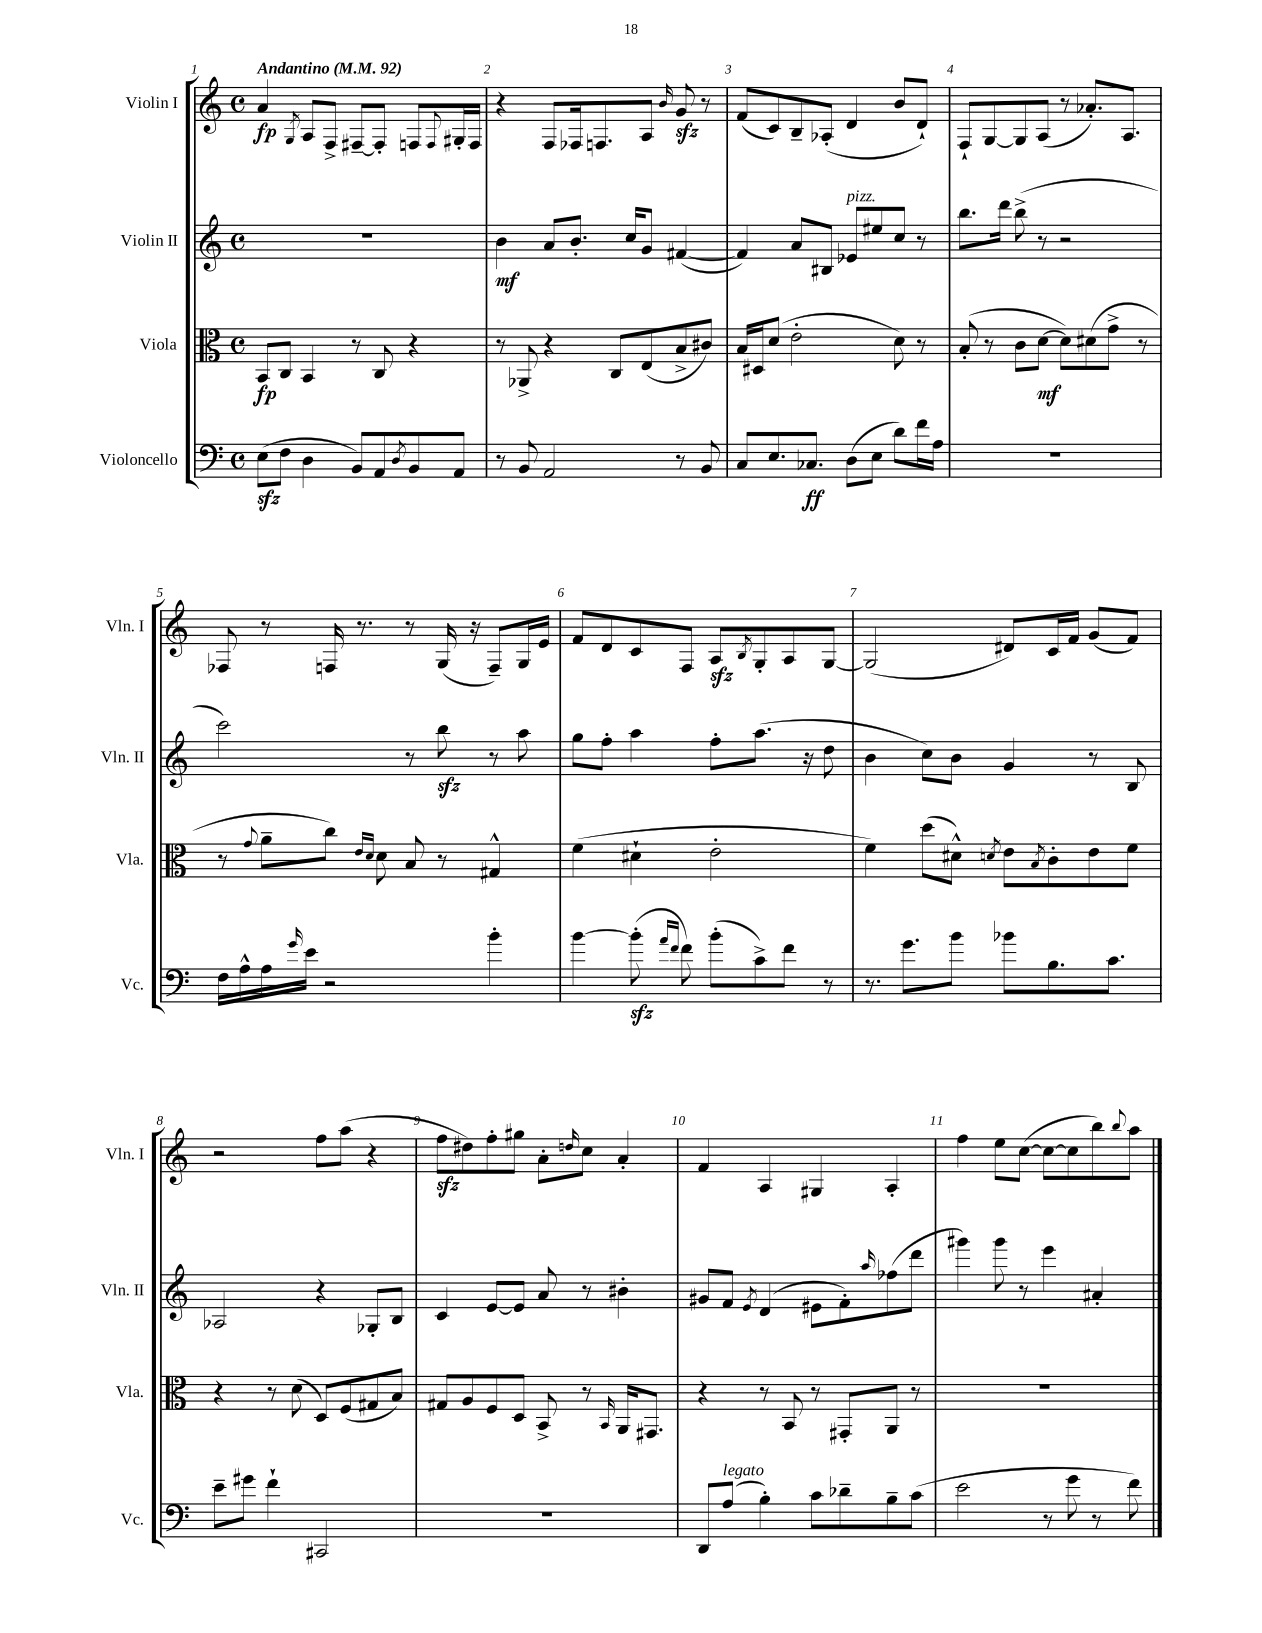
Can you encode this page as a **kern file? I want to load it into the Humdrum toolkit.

**kern	**kern	**kern	**kern
*staff4	*staff3	*staff2	*staff1
*clefF4	*clefC3	*clefG2	*clefG2
*k[]	*k[]	*k[]	*k[]
*M4/4	*M4/4	*M4/4	*M4/4
*met(c)	*met(c)	*met(c)	*met(c)
*MM92	*MM92	*MM92	*MM92
(8E\L	8BB/L	1r	4a/
8F\J	8C/J	.	.
.	.	.	8qG/
4D\	4BB/	.	8A/L
.	.	.	8F^/J
8BB/L)	8r	.	[8F#~/L
8AA/	8C/	.	8F#'/]J
8qD/	.	.	.
8BB/	4r	.	8F/L
.	.	.	8qqF/
8AA/J	.	.	16G#'/L
.	.	.	16F/JJ
=	=	=	=
8r	8r	4b\	4r
8BB/	8AA-^/	.	.
2AA/	4r	8a/L	8F/L
.	.	8.b'/J	16F-/k
.	.	.	8.F/
.	8C/L	.	.
.	.	16cc/LK	.
.	(8E/	8g/J	8A/J
.	.	.	16qqb/
8r	8B^/	([4f#/	8g/
8BB/	8c#/J)	.	8r
=	=	=	=
8C/L	16B/LL	4f#/])	(8f/L
.	16D#/J	.	.
8.E/	(8d/J	.	8c/)
.	2e'\	8a/L	8B~/
8.C-/J	.	.	.
.	.	8B#/J	(8A-'/J
(8D\L	.	8e-/L	4d/
8E\J	.	8ee#/	.
8d\L)	8d\)	8cc/J	8b/L
16f\L	8r	8r	8d`/J)
16A\JJ	.	.	.
=	=	=	=
1r	(8B'/	8.bb\L	8F`/L
.	8r	.	[8G/
.	.	16ddd\Jk	.
.	8c\L	(8bb^\	8G/]
.	[8d\J	8r	(8A/J
.	8d\]L)	2r	8r
.	(8d#\	.	8.a-'/L)
.	8g^\J	.	.
.	.	.	8.A/J
.	8r	.	.
=	=	=	=
16F\LL	8r	2ccc\)	8F-/
16A^^\	.	.	.
.	8qqg/	.	.
16A\	8a~\L	.	8r
16qqg/	.	.	.
16e\JJ	.	.	.
2r	8cc\J)	.	16F/
.	.	.	8.r
.	16qqe/LL	.	.
.	16qqd/JJ	.	.
.	8d\	.	.
.	8B/	8r	8r
.	8r	8bb\	(16G/
.	.	.	16r
4b'\	4G#^^/	8r	8F~/L)
.	.	8aa\	16G/L
.	.	.	16e/JJ
=	=	=	=
[4b\	(4f\	8gg\L	8f/L
.	.	8ff'\J	8d/
(8b'\]	4d#`\	4aa\	8c/
16qqa/LL	.	.	.
16qqf/JJ	.	.	.
8f\)	.	.	8F/J
(8b'\L	2e'\	8ff'\L	8A/L
.	.	.	8qB/
8c^\)	.	(8.aa\J	8G'/
8f\J	.	.	8A/
.	.	16r	.
8r	.	8dd\	[8G/J
=	=	=	=
8.r	4f\)	4b\	(2G/]
8.g\L	.	.	.
.	(8dd\L	8cc\L)	.
8b\J	8d#^^\J)	8b\J	.
.	8qd/	.	.
8b-\L	8e\L	4g/	8d#/L)
.	8qB/	.	.
8.B\	8c'\	.	16c/L
.	.	.	16f/JJ
.	8e\	8r	(8g/L
8.c\J	.	.	.
.	8f\J	8B/	8f/J)
=	=	=	=
8e~\L	4r	2A-/	2r
8g#\J	.	.	.
4f`\	8r	.	.
.	(8d\	.	.
2CC#/	8D/L)	4r	8ff\L
.	(8F/	.	(8aa\J
.	8G#/	8G-'/L	4r
.	8B/J)	8B/J	.
=	=	=	=
1r	8G#/L	4c/	8ff\L
.	8A/	.	8dd#\)
.	8F/	[8e/L	8ff'\
.	8D/J	8e/]J	8gg#\J
.	8BB^/	8a/	8a'\L
.	.	.	16qqdd/
.	8r	8r	8cc\J
.	16qqBB/	.	.
.	16AA/LK	4b#'\	4a'/
.	8.GG#/J	.	.
=	=	=	=
8DD/L	4r	8g#/L	4f/
(8A/J	.	8f/J	.
.	.	8qe/	.
4B'\)	8r	(4d/	4A/
.	8BB/	.	.
8c\L	8r	8e#\L	4G#/
8d-~\	8GG#'/L	8f'\)	.
.	.	16qqaa/	.
8B~\	8AA/J	(8ff-\	4A'/
(8c\J	8r	8ddd\J	.
=	=	=	=
2e\	1r	4ggg#\)	4ff\
.	.	8ggg#\	8ee\L
.	.	8r	([8cc\J
8r	.	4eee\	8cc\_L
8g\	.	.	8cc\]
8r	.	4a#'/	8bb\)
.	.	.	8qqbb/
8f\)	.	.	8aa\J
==	==	==	==
*-	*-	*-	*-
